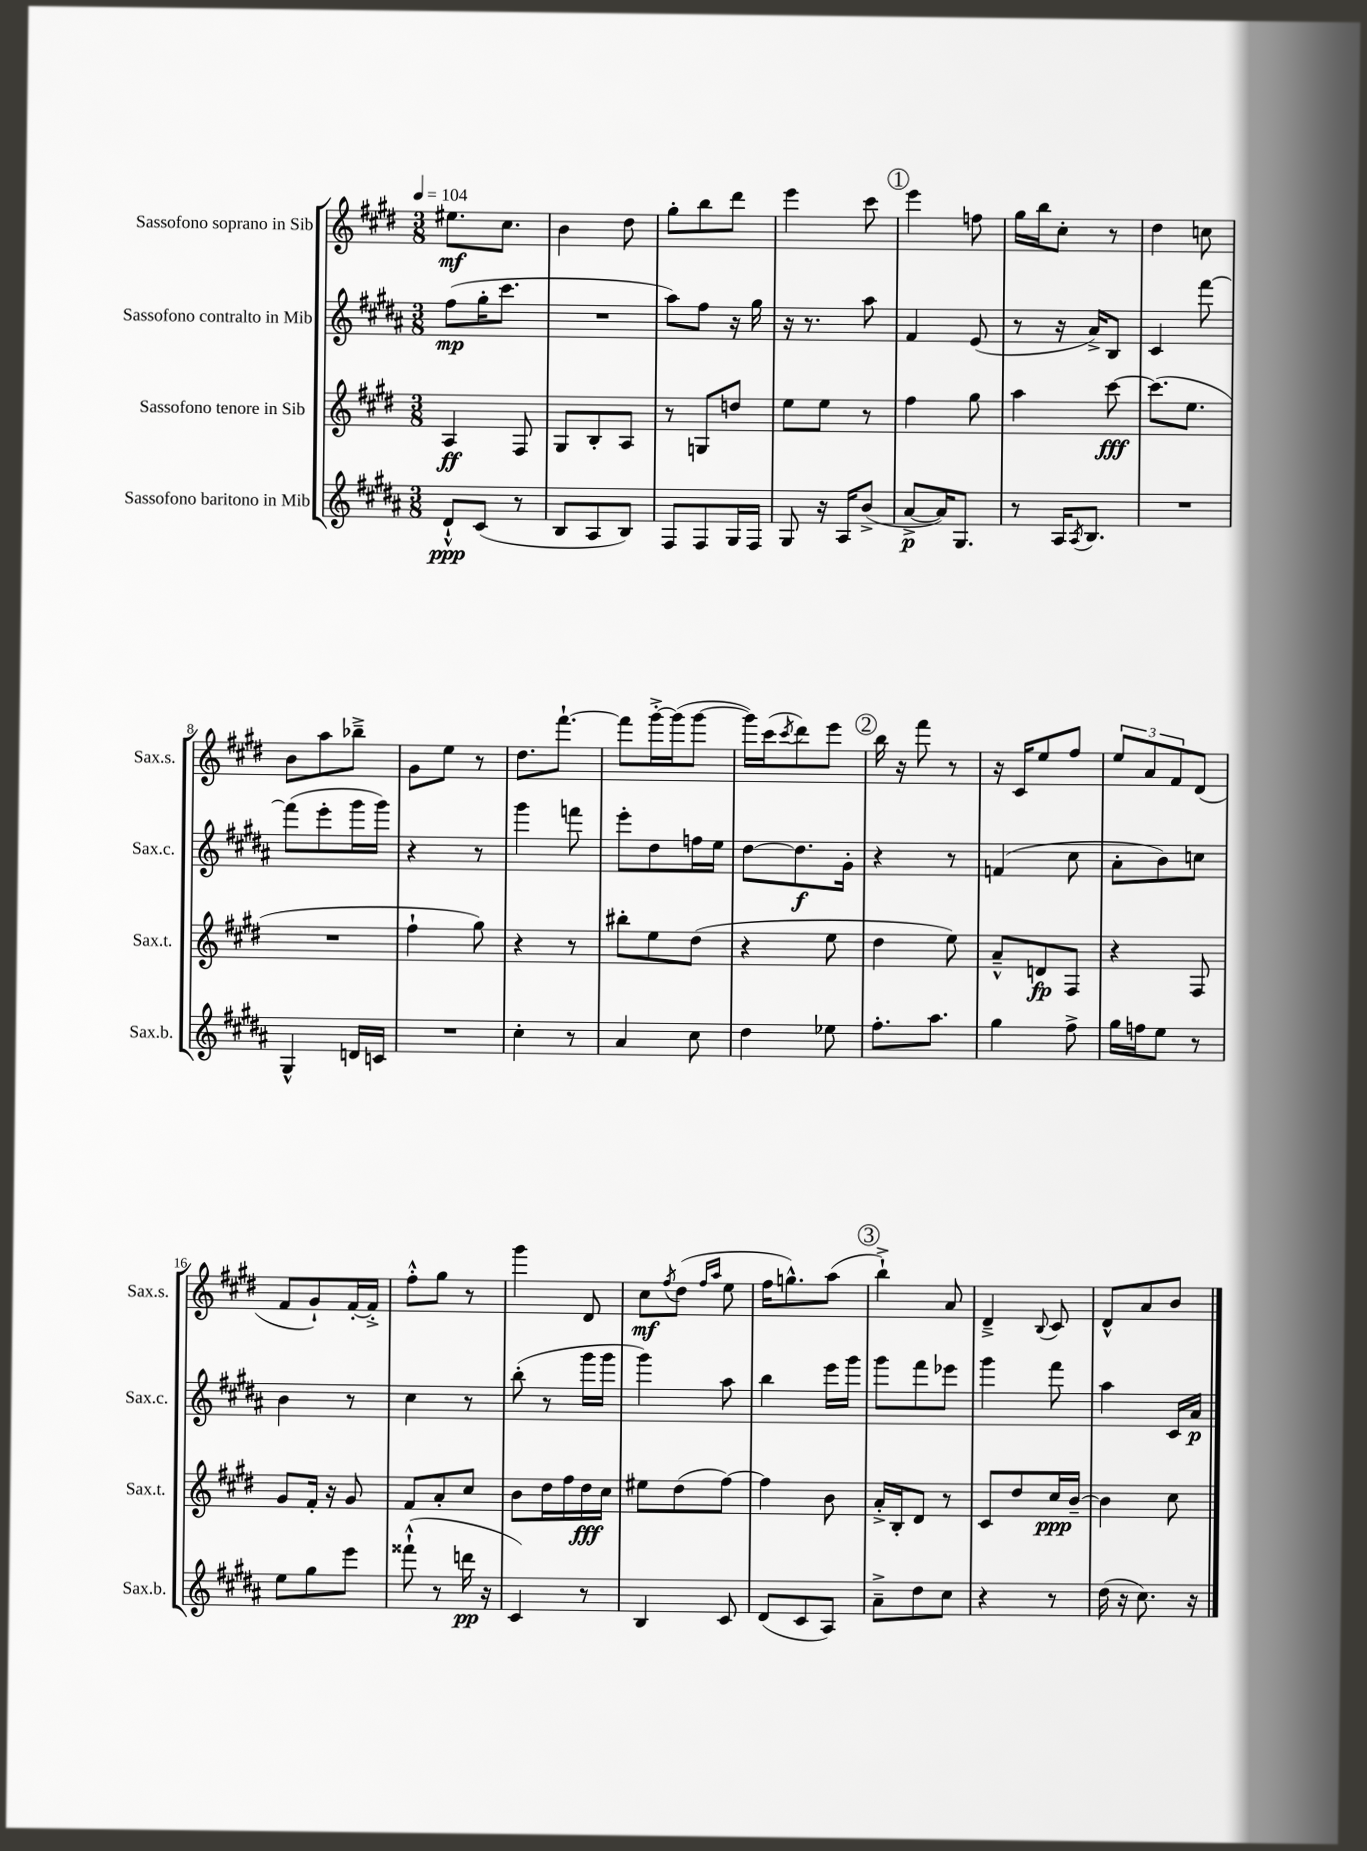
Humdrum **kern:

**kern	**dynam	**kern	**dynam	**kern	**dynam	**kern	**dynam
*part4	*part4	*part3	*part3	*part2	*part2	*part1	*part1
*staff4	*staff4	*staff3	*staff3	*staff2	*staff2	*staff1	*staff1
*I"Sassofono baritono in Mib	*	*I"Sassofono tenore in Sib	*	*I"Sassofono contralto in Mib	*	*I"Sassofono soprano in Sib	*
*I'Sax.b.	*	*I'Sax.t.	*	*I'Sax.c.	*	*I'Sax.s.	*
*clefG2	*	*clefG2	*	*clefG2	*	*clefG2	*
*k[f#c#g#d#a#]	*	*k[f#c#g#d#]	*	*k[f#c#g#d#a#]	*	*k[f#c#g#d#]	*
*M3/8	*	*M3/8	*	*M3/8	*	*M3/8	*
*MM104	*	*MM104	*	*MM104	*	*MM104	*
=1	=1	=1	=1	=1	=1	=1	=1
8d#`^^/L	ppp	4A/	ff	(8ff#\L	mp	8.ee#X\L	mf
(8c#/J	.	.	.	16gg#'\K	.	.	.
.	.	.	.	8.ccc#\J	.	8.cc#\J	.
8r	.	8F#/	.	.	.	.	.
=2	=2	=2	=2	=2	=2	=2	=2
8B/L	.	8G#/L	.	4.r	.	4b\	.
8A#/	.	8B'/	.	.	.	.	.
8B/J)	.	8A/J	.	.	.	8dd#\	.
=3	=3	=3	=3	=3	=3	=3	=3
8F#/L	.	8r	.	8aa#\L)	.	8gg#'\L	.
8F#/	.	8Gn/L	.	8ff#\J	.	8bb\	.
16G#/L	.	8ddn/J	.	16r	.	8ddd#\J	.
16F#/JJ	.	.	.	16gg#\	.	.	.
=4	=4	=4	=4	=4	=4	=4	=4
8G#/	.	8ee\L	.	16r	.	4eee\	.
.	.	.	.	8.r	.	.	.
16r	.	8ee\J	.	.	.	.	.
16A#/KL	.	.	.	.	.	.	.
(8b^/J	.	8r	.	8aa#\	.	8ccc#\	.
!!LO:REH:place=s1:t=1
=5	=5	=5	=5	=5	=5	=5	=5
[8a#^/L	p	4ff#\	.	4f#/	.	4eee\	.
16a#/K])	.	.	.	.	.	.	.
8.G#/J	.	.	.	.	.	.	.
.	.	8gg#\	.	(8e/	.	8ffn\	.
=6	=6	=6	=6	=6	=6	=6	=6
8r	.	4aa\	.	8r	.	16gg#\LL	.
.	.	.	.	.	.	16bb\J	.
16A#/KL	.	.	.	16r	.	8cc#'\J	.
8qA#/	.	.	.	.	.	.	.
8.B/J	.	.	.	16a#^/KL)	.	.	.
.	.	[8ccc#\	fff	8B/J	.	8r	.
=7	=7	=7	=7	=7	=7	=7	=7
4.r	.	(8.ccc#\L]	.	4c#/	.	4dd#\	.
.	.	8.ee\J	.	.	.	.	.
.	.	.	.	[8fff#\	.	8ccn\	.
!!LO:LB:g=z
=8	=8	=8	=8	=8	=8	=8	=8
4G#^^/	.	4.r	.	(8fff#\L]	.	8b\L	.
.	.	.	.	8eee'\	.	8aa\	.
16dn/LL	.	.	.	16ggg#\L	.	8bb-X~^\J	.
16cn/JJ	.	.	.	16ggg#\JJ)	.	.	.
=9	=9	=9	=9	=9	=9	=9	=9
4.r	.	4ff#`\	.	4r	.	8g#\L	.
.	.	.	.	.	.	8ee\J	.
.	.	8gg#\)	.	8r	.	8r	.
=10	=10	=10	=10	=10	=10	=10	=10
4cc#'\	.	4r	.	4ggg#\	.	8.dd#\L	.
.	.	.	.	.	.	[8.fff#`\J	.
8r	.	8r	.	8fffn\	.	.	.
=11	=11	=11	=11	=11	=11	=11	=11
4a#/	.	8bb#X'\L	.	8eee'\L	.	8fff#\L]	.
.	.	8ee\	.	8dd#\	.	[16ggg#'^\L	.
.	.	.	.	.	.	(16ggg#\J]	.
8cc#\	.	(8dd#\J	.	16ffn\L	.	[8ggg#\J	.
.	.	.	.	16ee\JJ	.	.	.
=12	=12	=12	=12	=12	=12	=12	=12
4dd#\	.	4r	.	[8dd#\L	.	16ggg#\LL])	.
.	.	.	.	.	.	(16ccc#\J	.
.	.	.	.	.	.	8qccc#/	.
.	.	.	.	8.dd#\]	f	8ddd#\)	.
8ee-X\	.	8ee\	.	.	.	8eee\J	.
.	.	.	.	16g#'\Jk	.	.	.
!!LO:REH:place=s1:t=2
=13	=13	=13	=13	=13	=13	=13	=13
8.ff#'\L	.	4dd#\	.	4r	.	16bb\	.
.	.	.	.	.	.	16r	.
.	.	.	.	.	.	8fff#\	.
8.aa#\J	.	.	.	.	.	.	.
.	.	8ee\)	.	8r	.	8r	.
=14	=14	=14	=14	=14	=14	=14	=14
4gg#\	.	8a~^^/L	.	(4fn/	.	16r	.
.	.	.	.	.	.	16c#/KL	.
.	.	8dn/	fp	.	.	8ee/	.
8ff#^\	.	8F#/J	.	8cc#\	.	8ff#/J	.
=15	=15	=15	=15	=15	=15	=15	=15
16gg#\LL	.	4r	.	8a#'\L	.	12ee/L	.
16ffn\J	.	.	.	.	.	.	.
.	.	.	.	.	.	12a/	.
8ee\J	.	.	.	8b\)	.	.	.
.	.	.	.	.	.	12f#/	.
8r	.	8F#/	.	8ccn\J	.	(8d#/J	.
!!LO:LB:g=z
=16	=16	=16	=16	=16	=16	=16	=16
8ee\L	.	8g#/L	.	4b\	.	8f#/L	.
8gg#\	.	16f#'/Jk	.	.	.	8g#`/)	.
.	.	16r	.	.	.	.	.
8eee\J	.	8g#/	.	8r	.	[16f#'/L	.
.	.	.	.	.	.	16f#'^/JJ]	.
=17	=17	=17	=17	=17	=17	=17	=17
(8fff##X`^^\	.	8f#/L	.	4cc#\	.	8ff#'^^\L	.
8r	.	8a'/	.	.	.	8gg#\J	.
16dddn\	pp	8cc#/J	.	8r	.	8r	.
16r	.	.	.	.	.	.	.
=18	=18	=18	=18	=18	=18	=18	=18
4c#/)	.	8b\L	.	(8bb'\	.	4ggg#\	.
.	.	16dd#\L	.	8r	.	.	.
.	.	16ff#\	.	.	.	.	.
8r	.	16dd#\	fff	16ggg#\LL	.	8d#/	.
.	.	16cc#\JJ	.	16ggg#\JJ	.	.	.
=19	=19	=19	=19	=19	=19	=19	=19
4B/	.	8ee#X\L	.	4ggg#\)	.	8cc#\L	mf
.	.	.	.	.	.	8qff#/	.
.	.	(8dd#\	.	.	.	(8dd#\J	.
.	.	.	.	.	.	16qqff#/LL	.
.	.	.	.	.	.	16qqaa/JJ	.
8c#/	.	[8ff#\J)	.	8aa#\	.	8ee\	.
=20	=20	=20	=20	=20	=20	=20	=20
(8d#/L	.	4ff#\]	.	4bb\	.	16ff#\KL	.
.	.	.	.	.	.	8.ggn^^\)	.
8c#/	.	.	.	.	.	.	.
8A#/J)	.	8b\	.	16eee\LL	.	(8aa\J	.
.	.	.	.	16ggg#\JJ	.	.	.
!!LO:REH:place=s1:t=3
=21	=21	=21	=21	=21	=21	=21	=21
8a#~^\L	.	16a'^/LL	.	8ggg#\L	.	4bb`^\)	.
.	.	16B'/J	.	.	.	.	.
8dd#\	.	8d#/J	.	8fff#\	.	.	.
8cc#\J	.	8r	.	8eee-X\J	.	8a/	.
=22	=22	=22	=22	=22	=22	=22	=22
4r	.	8c#/L	.	4ggg#\	.	4d#~^/	.
.	.	8dd#/	.	.	.	.	.
.	.	.	.	.	.	8qqB/	.
8r	.	16cc#/L	ppp	8fff#\	.	8c#/	.
.	.	[16b~/JJ	.	.	.	.	.
=23	=23	=23	=23	=23	=23	=23	=23
(16dd#\	.	4b\]	.	4aa#\	.	8d#^^/L	.
16r	.	.	.	.	.	.	.
8.cc#\)	.	.	.	.	.	8a/	.
.	.	8cc#\	.	16c#/LL	.	8b/J	.
16r	.	.	.	16a#/JJ	p	.	.
==	==	==	==	==	==	==	==
*-	*-	*-	*-	*-	*-	*-	*-
